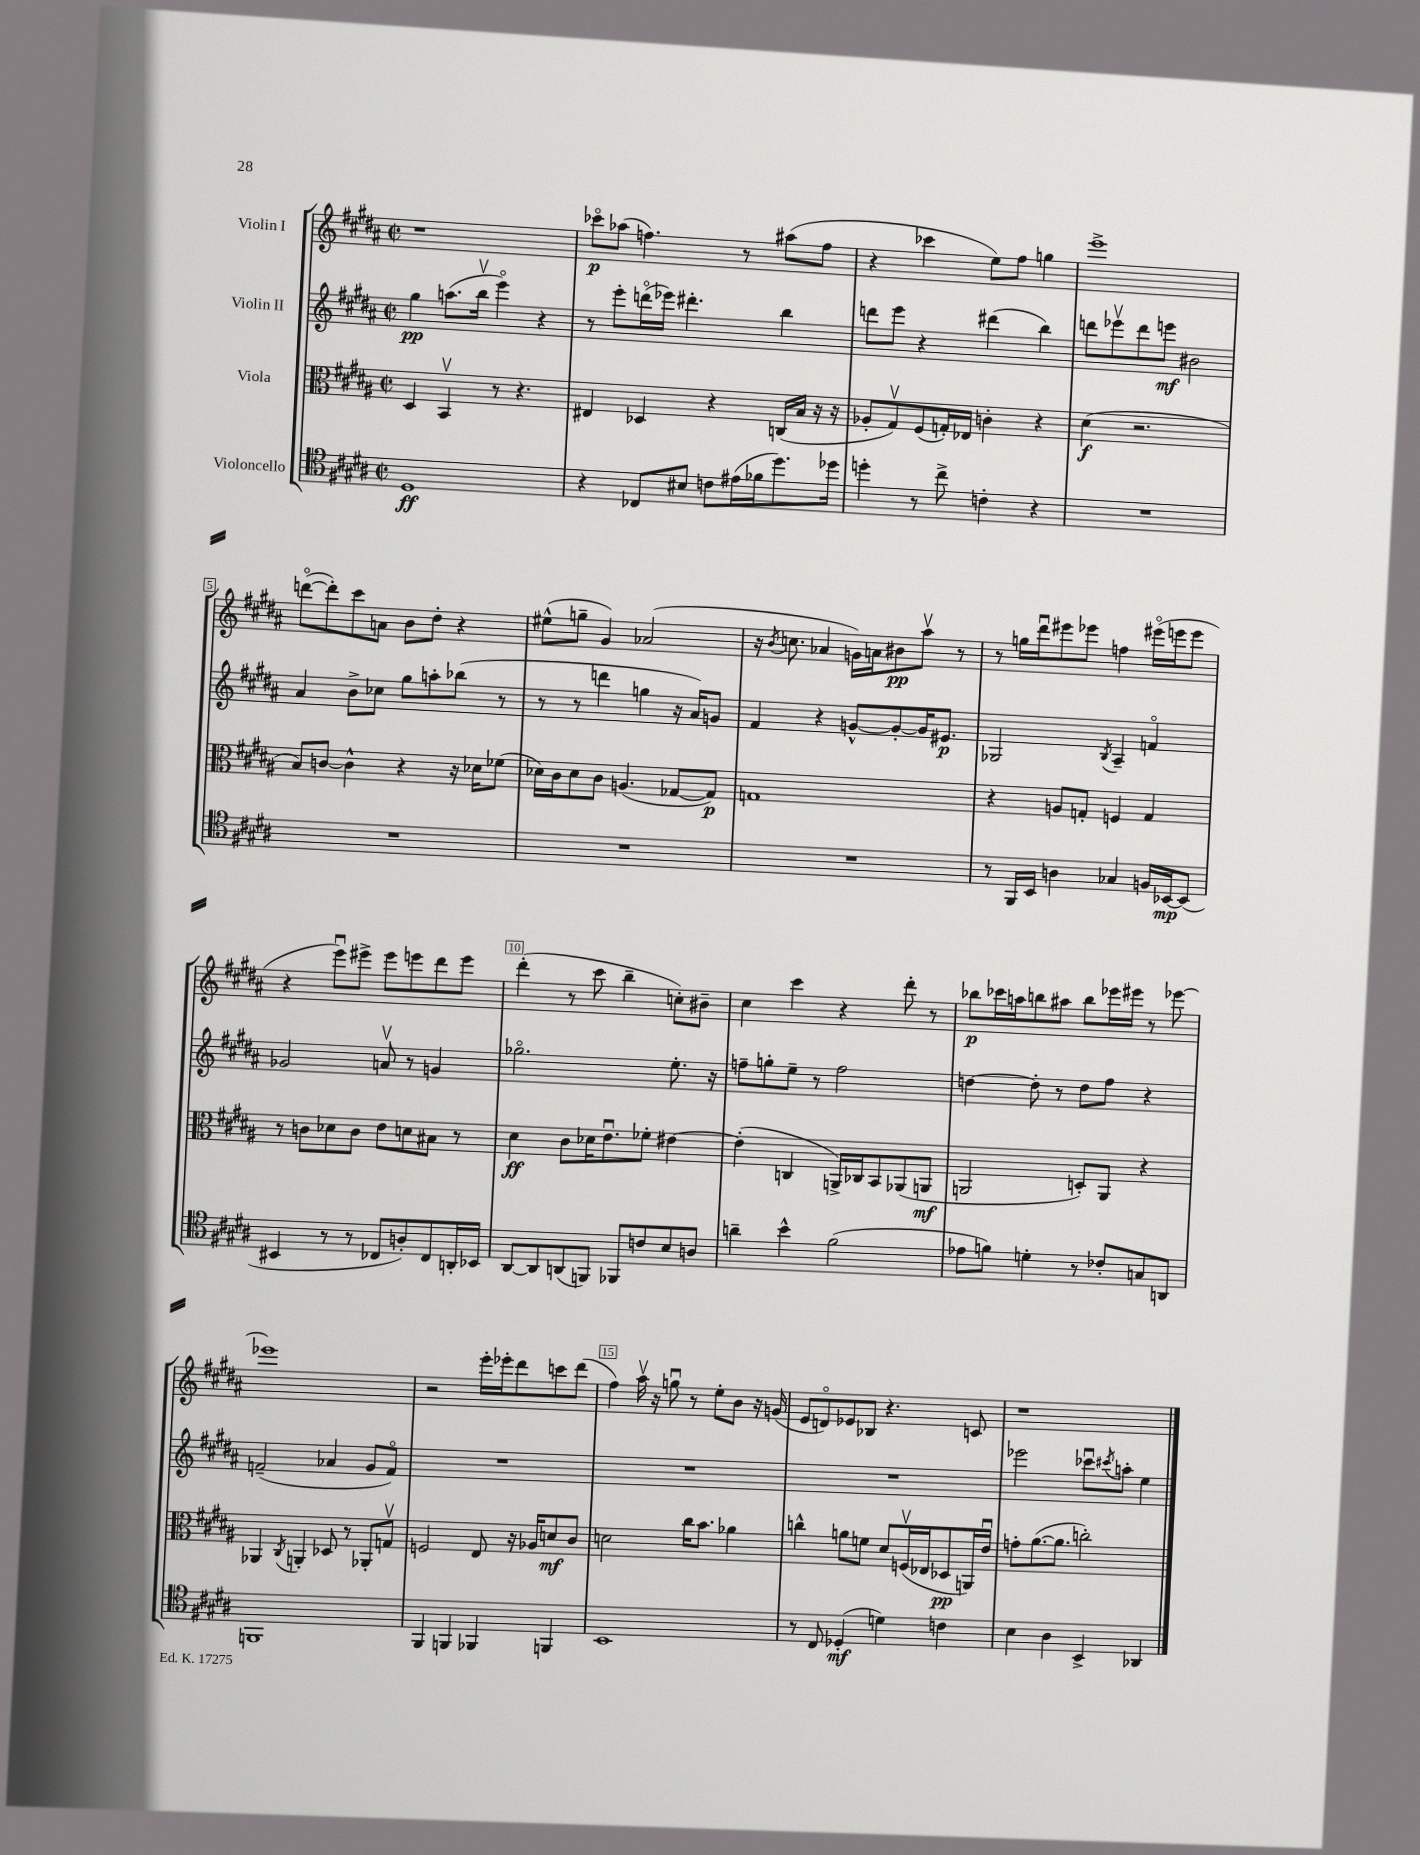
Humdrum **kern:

**kern	**kern	**kern	**kern
*staff4	*staff3	*staff2	*staff1
*clefC4	*clefC3	*clefG2	*clefG2
*k[f#c#g#d#a#]	*k[f#c#g#d#a#]	*k[f#c#g#d#a#]	*k[f#c#g#d#a#]
*M2/2	*M2/2	*M2/2	*M2/2
*met(c|)	*met(c|)	*met(c|)	*met(c|)
1D#	4D#/	4gg#\	1r
.	4BBv/	(8.aa\L	.
.	.	16bbv\Jk	.
.	8r	4eeeo\)	.
.	4.r	.	.
.	.	4r	.
=	=	=	=
4r	4E#/	8r	8ccc-o\L
.	.	8eee'\L	(8aa-\J
8C-/L	4D-/	(16dddo\L	4.ff\)
.	.	16eee-\JJ)	.
8B#/J	.	4.ddd#'\	.
8c\L	4r	.	.
(16e#\L	.	.	8r
16f-\J	.	.	.
8.dd#\)	(16C/LL	4bb\	(8aa#\L
.	16B/JJ	.	.
.	16r	.	8ff\J
16dd-\Jk	16r	.	.
=	=	=	=
4dd'\	8A-'/L	8ddd\L	4r
.	8G#v/)	8eee\J	.
8r	(8F#/	4r	4ccc-\
8cc#^\	16G'/L)	.	.
.	16E-/JJ	.	.
4c'\	4c'\	(4ddd#\	8ee\L)
.	.	.	8ff#\J
4r	4r	4bb\)	4gg\
=	=	=	=
1r	(4d#\	8ddd\L	1eee^
.	.	8eee-v\	.
.	2.r	8ddd\	.
.	.	8eee\J	.
.	.	2b#\	.
=	=	=	=
1r	8B/L)	4a#/	([8dddo\L
.	[8c/J	.	8ddd'\])
.	4c^^\]	8b^\L	8ccc#\
.	.	8cc-\J	8a\J
.	4r	8gg#\L	8b\L
.	.	8aa'\	8dd#'\J
.	16r	(8bb-\J	4r
.	16d-\LK	.	.
.	(8f-\J	8r	.
=	=	=	=
1r	16d-\LL)	8r	(8ee#^^\L
.	16c#\J	.	.
.	8d-\	8r	8gg~\J
.	8c#\J	4ddd\	4g#/)
.	(4.A/	.	.
.	.	4gg\	(2a-/
.	[8G-/L	16r	.
.	.	16a#/LK)	.
.	8G-/]J)	8g/J	.
=	=	=	=
1r	1G	4f#/	16r
.	.	.	8qb/
.	.	.	8.cc\
.	.	4r	4a-/
.	.	[8g^^/L	16g\LL)
.	.	.	16a\J
.	.	8g'/_	8b#\
.	.	16g/]K	8aa#v\J
.	.	8.e#/J	.
.	.	.	8r
=	=	=	=
8r	4r	2G-/	8r
16FF#/LL	.	.	16gg\LL
16BB/JJ	.	.	16ddd#u\J
4A\	8A/L	.	8eee#\
.	8G'/J	.	8eee-\J
.	.	8qB/	.
4G-/	4F/	4A#~/	4ff\
16F/LL	4G/	4fo/	(16eee#o\LL
[16BB-/J	.	.	16eee\J
(8BB-/]J	.	.	8eee\J
=	=	=	=
4BB#/	8r	2g-/	4r
.	8c\L	.	.
8r	8d-\	.	8eeeu\L)
8r	8c\J	.	8eee#^\J
8C-/L	8e\L	8av/	8eee#\L
8A'/)	8d\	8r	8eee\
8C-/	8B#\J	4g/	8ddd#\
16AA'/L	8r	.	8eee\J
16BB-/JJ	.	.	.
=	=	=	=
[8AA#/L	4d#\	2.gg-o\	(4ddd#'\
8AA#/]	.	.	.
(8AA/	8c#\L	.	8r
8FF/J)	16d-\K	.	8ccc#\
.	8.eu\	.	.
8FF-/L	.	.	4bb~\
8c/	8f-'\J	.	.
8B/	[4e#\	8.ee'\	8cc'\L)
8A/J	.	.	8b#~\J
.	.	16r	.
=	=	=	=
4a~\	(4e#'\]	8ff~\L	4cc#\
.	.	8gg'\	.
4b^^\	4C/	8ee~\J	4ccc#\
.	.	8r	.
(2f#\	16AA^/LL)	2ff\	4r
.	16C-/J	.	.
.	8BB/	.	.
.	(8AA-/	.	8ddd#'\
.	8AA/J	.	8r
=	=	=	=
8e-\L	2AA/	[4dd\	8bb-\L
8f\J)	.	.	16ccc-\L
.	.	.	16aa\J
4d'\	.	8dd'\]	8bb\
.	.	8r	8aa#\J
8r	8D'/L)	8dd\L	8bb\L
8c-'/L	8AA/J	8ff#\J	16eee-\L
.	.	.	16eee#\JJ
8G/	4r	4r	8r
8AA/J	.	.	[8eee-\
=	=	=	=
1FF	4AA-/	(2f~/	1eee-]
.	8qC#/	.	.
.	4AA'/	.	.
.	8D-/	4a-/	.
.	8r	.	.
.	8AA-'/L	8g#/L	.
.	8Gv/J	8fo/J)	.
=	=	=	=
4FF#/	2F/	1r	2r
4FF/	.	.	.
4FF-/	8E/	.	16eee'\LL
.	.	.	16eee-'\J
.	16r	.	8ddd#\
.	16A-/LK	.	.
4FF/	8d/	.	8ccc\
.	8c#/J	.	(8ddd#\J
=	=	=	=
1BB	2d\	1r	4ff#\)
.	.	.	16aa#v\
.	.	.	16r
.	.	.	8ggu\
.	16cc#\LK	.	8r
.	8.b\J	.	.
.	.	.	8ee'\L
.	4a-\	.	8b\J
.	.	.	16r
.	.	.	(16g/
=	=	=	=
8r	4cc^^\	1r	8e/L
8C#/	.	.	8do/)
(4D-'/	8a\L	.	8e-/
.	8f\J	.	8B-/J
4d\)	8d#/L	.	4.r
.	(16Fv/L	.	.
.	16E-/J	.	.
4c\	8D-/	.	.
.	16AA/L)	.	8c/
.	16eu/JJ	.	.
=	=	=	=
4B\	8g'\L	2eee-\	1r
.	([8.a#\	.	.
4A#\	.	.	.
.	8.a#\]J	.	.
4BB^/	2cc'\)	8ccc-u\L	.
.	.	8qccc#/	.
.	.	8aa'\J	.
4AA-/	.	4ee\	.
==	==	==	==
*-	*-	*-	*-
